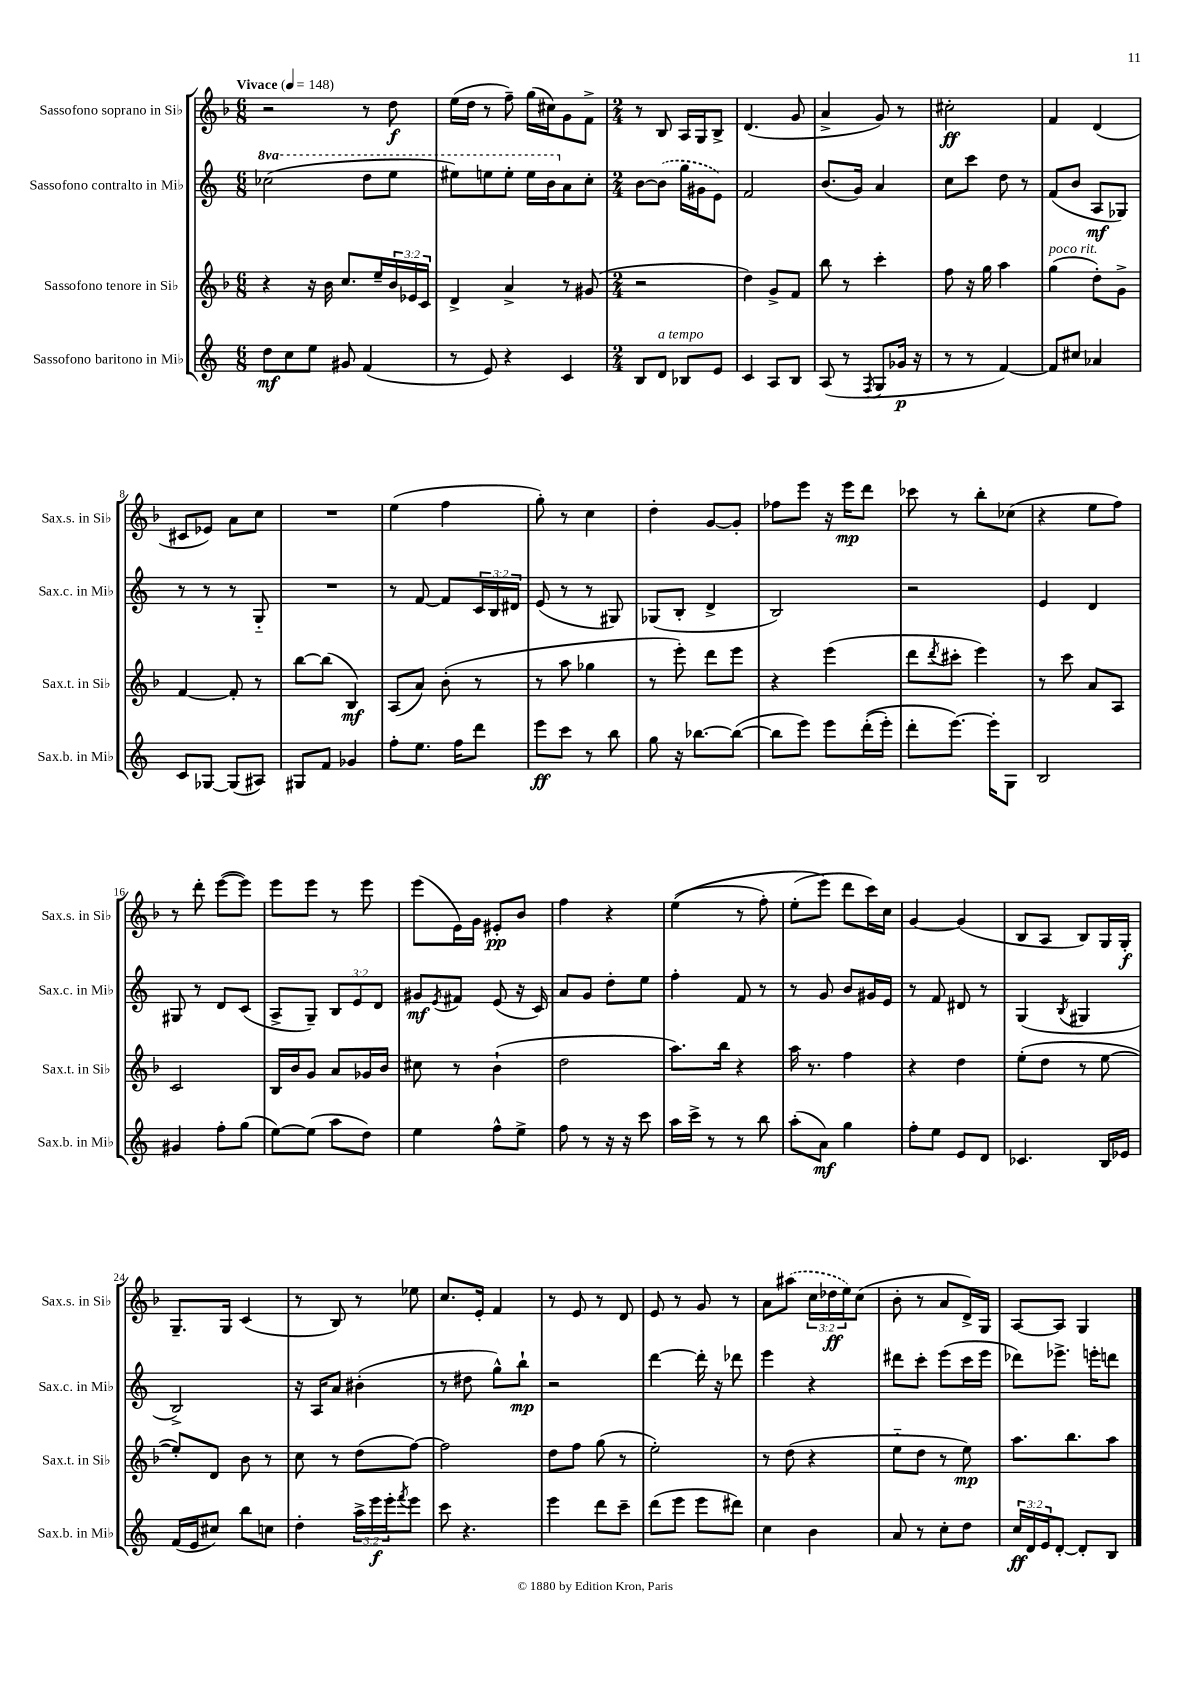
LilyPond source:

<<
\new StaffGroup <<
\new Staff = "s0" \with { instrumentName = "Sassofono soprano in Sib" shortInstrumentName = "Sax.s. in Sib" } {
    \clef treble \key f \major \numericTimeSignature \time 6/8 \override Staff.TupletNumber.text = #tuplet-number::calc-fraction-text \tempo "Vivace" 4 = 148
    r2 r8 d''8\f |
    e''16( d''16 r8 f''8--) g''16( cis''16) g'8 f'8-> |
    \numericTimeSignature \time 2/4 r8 bes8 a16 g16 bes8-> |
    d'4.( g'8 |
    a'4-> g'8) r8 |
    cis''2-.\ff |
    f'4 d'4( |
    cis'8 ees'8) a'8 c''8 |
    R2 |
    e''4( f''4 |
    g''8-.) r8 c''4 |
    d''4-. g'8~ g'8-. |
    fes''8 e'''8 r16 e'''16\mp d'''8 |
    ces'''8 r8 bes''8-. ces''8( |
    r4 e''8 f''8) |
    r8 d'''8-. e'''8~( e'''8) |
    e'''8 e'''8 r8 e'''8 |
    e'''8( e'16) g'16 eis'8-.\pp bes'8 |
    f''4 r4 |
    e''4(\( r8 f''8-.) |
    e''8-.( e'''8\) d'''8 c'''16) c''16 |
    g'4~ g'4( |
    bes8 a8 bes8) g16 g16-.\f |
    g8.-- g16 c'4( |
    r8 bes8) r8 ees''8 |
    c''8. e'16-. f'4 |
    r8 e'8 r8 d'8 |
    e'8 r8 g'8 r8 |
    a'8 \once \slurDashed ais''8( \tuplet 3/2 { c''16 des''16\ff e''16) } c''8( |
    bes'8-. r8 a'8 d'16->) g16 |
    a8~ a8 g4 \bar "|." |
}
\new Staff = "s1" \with { instrumentName = "Sassofono contralto in Mib" shortInstrumentName = "Sax.c. in Mib" } {
    \clef treble \key c \major \numericTimeSignature \time 6/8 \override Staff.TupletNumber.text = #tuplet-number::calc-fraction-text \set Staff.ottavationMarkups = #ottavation-simple-ordinals
    \ottava #1 ces'''2( d'''8 e'''8 |
    eis'''8) e'''8 e'''8-. e'''16 b''16 \ottava #0 a'8 c''8-. |
    \numericTimeSignature \time 2/4 b'8~ \once \slurDashed b'8( g''16 gis'16 e'8) |
    f'2 |
    b'8.( g'16) a'4 |
    c''8 c'''8 d''8 r8 |
    f'8( b'8 a8\mf ges8) |
    r8 r8 r8 g8-_ |
    R2 |
    r8 f'8~ f'8 \tuplet 3/2 { c'16 b16 dis'16 } |
    e'8( r8 r8 gis8) |
    ges8( b8-. d'4-> |
    b2) |
    r2 |
    e'4 d'4 |
    gis8 r8 d'8 c'8( |
    a8-> g8--) \tuplet 3/2 { b8 e'8 d'8 } |
    gis'8\mf \acciaccatura { e'8 } fis'8 e'8( r16 c'16) |
    a'8 g'8 d''8-. e''8 |
    f''4-. f'8 r8 |
    r8 g'8 b'8 gis'16 e'16 |
    r8 f'8 dis'8 r8 |
    g4( \acciaccatura { b8 } gis4 |
    b2->) |
    r16 a16 a'8 bis'4-.( |
    r8 dis''8 g''8-^) b''8-!\mp |
    r2 |
    d'''4~ d'''16-. r16 des'''8 |
    e'''4 r4 |
    dis'''8 c'''8-. e'''8( c'''16 e'''16 |
    des'''8) ees'''8.-> e'''16-. d'''8 \bar "|." |
}
\new Staff = "s2" \with { instrumentName = "Sassofono tenore in Sib" shortInstrumentName = "Sax.t. in Sib" } {
    \clef treble \key f \major \numericTimeSignature \time 6/8 \override Staff.TupletNumber.text = #tuplet-number::calc-fraction-text
    r4 r16 bes'16 c''8. e''16-- \tuplet 3/2 { bes'16 ees'16 c'16 } |
    d'4-> a'4-> r8 gis'8( |
    \numericTimeSignature \time 2/4 r2 |
    d''4) g'8-> f'8 |
    bes''8 r8 c'''4-. |
    f''8 r16 g''16 a''4 |
    g''4^\markup { \italic "poco rit." }( d''8-.) g'8-> |
    f'4~ f'8-. r8 |
    bes''8~ bes''8( bes4\mf) |
    a8( a'8) bes'8-.( r8 |
    r8 a''8 ges''4 |
    r8 e'''8-.) d'''8 e'''8 |
    r4 e'''4( |
    d'''8 \acciaccatura { d'''8 } cis'''8-. e'''4) |
    r8 c'''8 a'8 a8 |
    c'2 |
    bes16 bes'16 g'8 a'8 ges'16 bes'16 |
    cis''8 r8 bes'4-!( |
    d''2 |
    a''8.) bes''16 r4 |
    a''16 r8. f''4 |
    r4 d''4 |
    e''8-.( d''8 r8 e''8~ |
    e''8-.) d'8 bes'8 r8 |
    c''8 r8 d''8( f''8~) |
    f''2 |
    d''8 f''8 g''8( r8 |
    e''2-.) |
    r8 d''8( r4 |
    e''8-_ d''8 r8 e''8\mp) |
    a''8. bes''8. a''8 \bar "|." |
}
\new Staff = "s3" \with { instrumentName = "Sassofono baritono in Mib" shortInstrumentName = "Sax.b. in Mib" } {
    \clef treble \key c \major \numericTimeSignature \time 6/8 \override Staff.TupletNumber.text = #tuplet-number::calc-fraction-text
    d''8\mf c''8 e''8 gis'8 f'4( |
    r8 e'8) r4 c'4 |
    \numericTimeSignature \time 2/4 b8 d'8^\markup { \italic "a tempo" } bes8 e'8 |
    c'4 a8 b8 |
    a8( r8 \acciaccatura { f8 } g8 ges'16\p r16 |
    r8 r8 f'4~) |
    f'8 cis''8 aes'4 |
    c'8 ges8~ ges8( ais8) |
    gis8 f'8 ges'4 |
    f''8-. e''8. f''16 d'''8 |
    e'''8\ff c'''8 r8 b''8 |
    g''8 r16 bes''8.~ bes''8~( |
    bes''8 e'''8) e'''8 d'''16-.(\( e'''16-.) |
    d'''8-. e'''8.~\) e'''16-. g8 |
    b2 |
    gis'4 f''8-. g''8( |
    e''8~) e''8( a''8 d''8) |
    e''4 f''8-^ e''8-> |
    f''8 r8 r16 r16 c'''8 |
    a''16 c'''16-> r8 r8 b''8 |
    a''8-.( a'8\mf) g''4 |
    f''8-. e''8 e'8 d'8 |
    ces'4. b16 ees'16 |
    f'16( e'16 cis''8) b''8 c''8 |
    d''4-. \tuplet 3/2 { a''16-> e'''16\f e'''16-. } \acciaccatura { f'''8 } e'''8 |
    c'''8 r4. |
    e'''4 d'''8 c'''8-- |
    d'''8( e'''8 e'''8 dis'''8) |
    c''4 b'4 |
    a'8 r8 c''8-. d''8 |
    \tuplet 3/2 { c''16\ff d'16 e'16 } d'8~-. d'8-. b8 \bar "|." |
}
>>
>>
